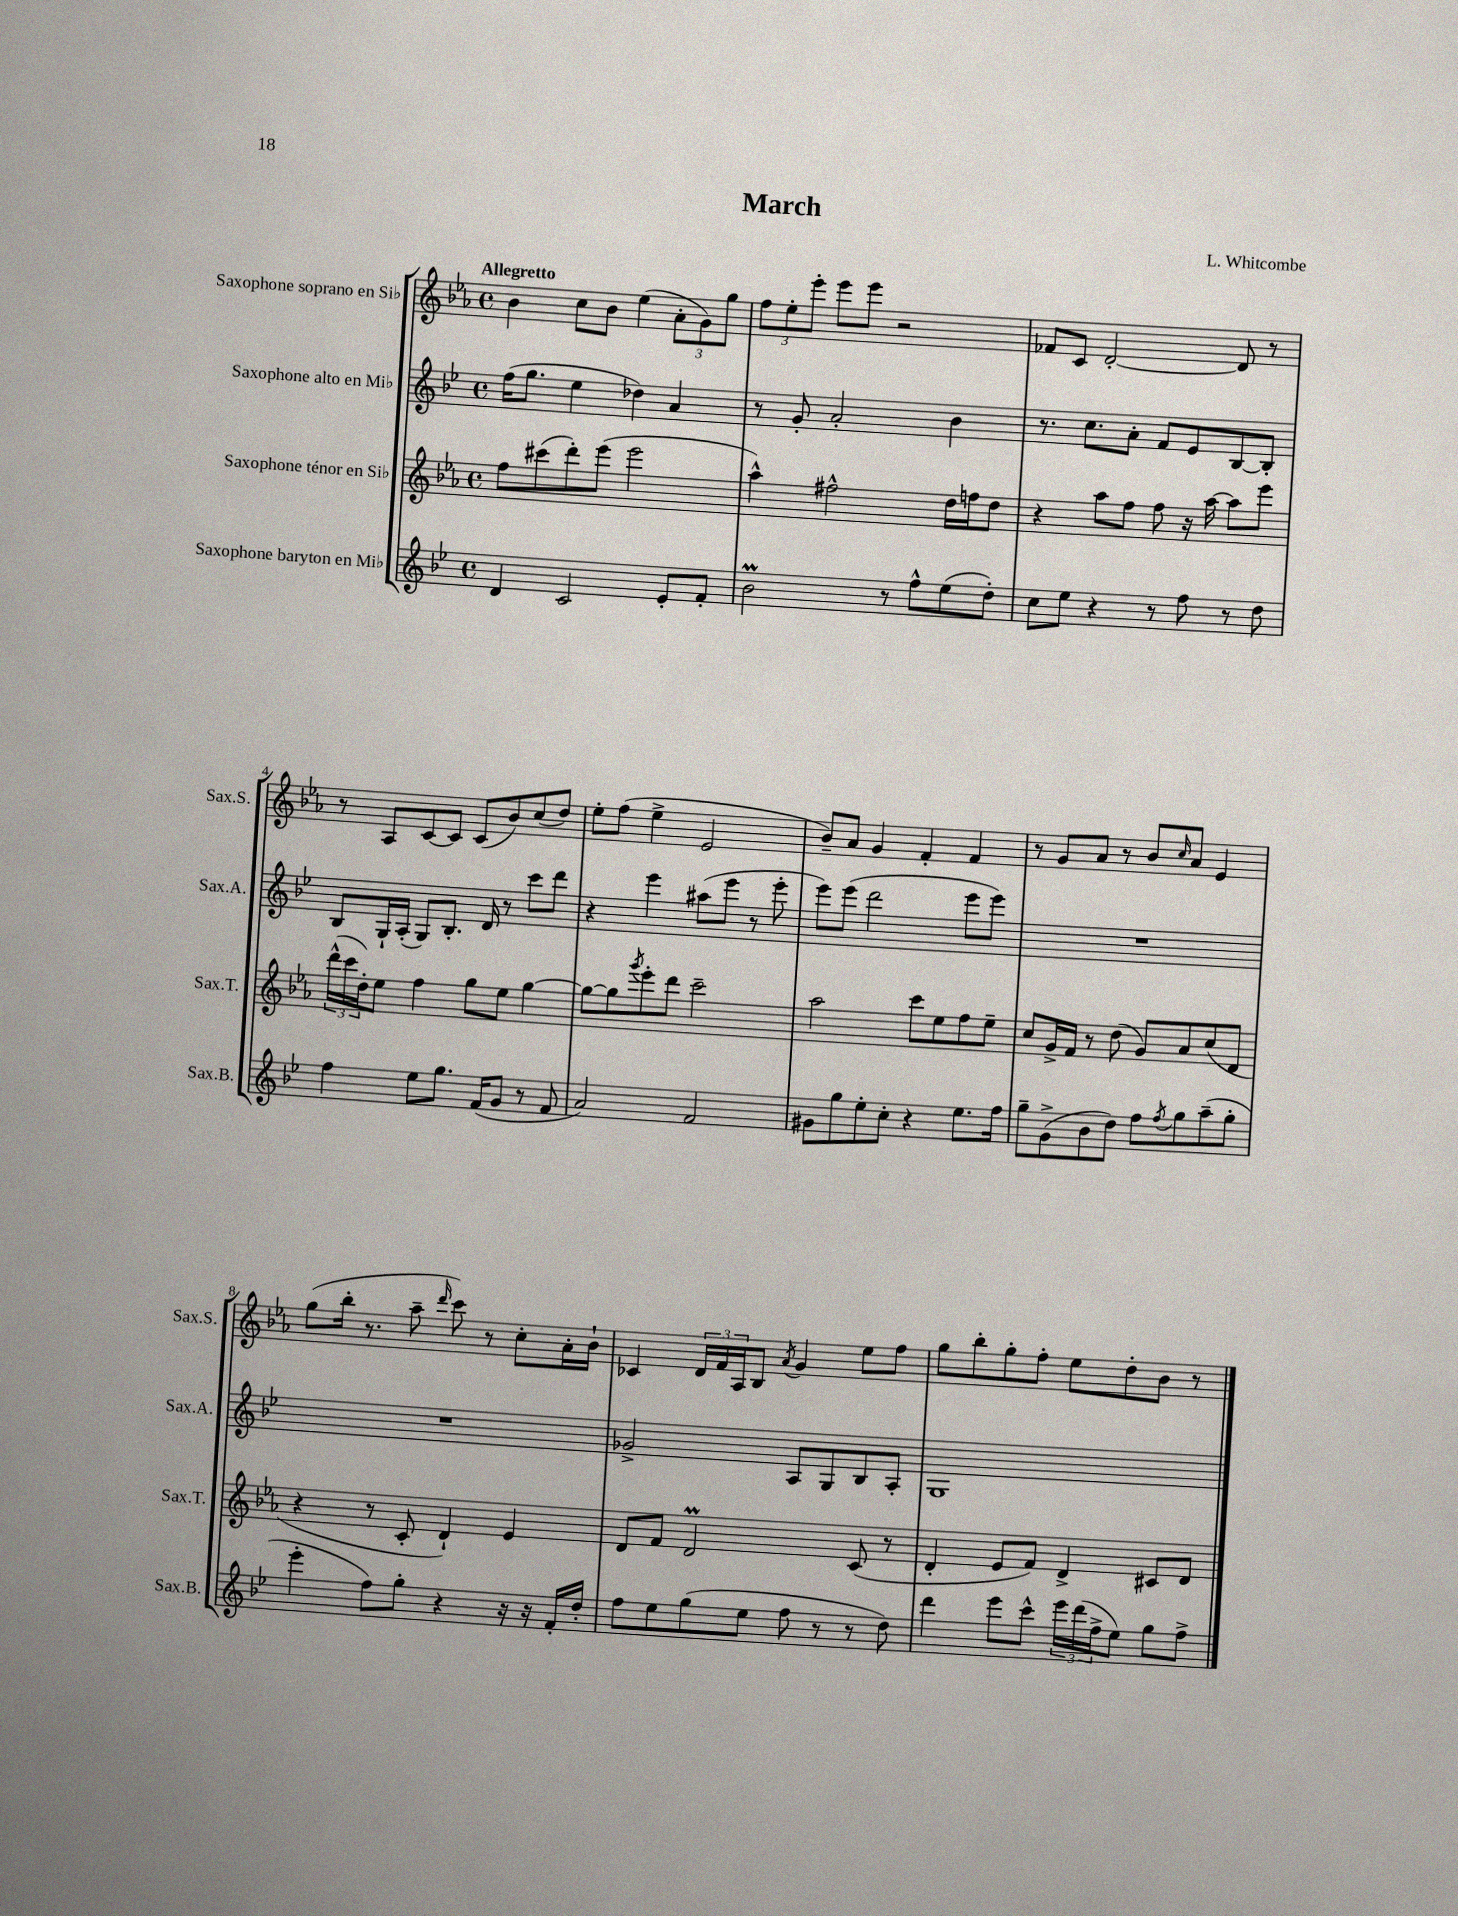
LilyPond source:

\header { title = "March" composer = "L. Whitcombe" }
<<
\new StaffGroup <<
\new Staff = "s0" \with { instrumentName = "Saxophone soprano en Sib" shortInstrumentName = "Sax.S." } {
    \clef treble \key ees \major \defaultTimeSignature \time 4/4 \tempo "Allegretto"
    bes'4 c''8 bes'8 ees''4( \tuplet 3/2 { aes'8-. g'8) g''8 } |
    \tuplet 3/2 { f''8 ees''8-. ees'''8-. } ees'''8 ees'''8 r2 |
    fes'8 c'8 d'2~-. d'8 r8 |
    r8 aes8 c'8~ c'8 c'8( bes'8) c''8( d''8) |
    ees''8-. f''8( ees''4-> ees'2 |
    bes'8--) aes'8 g'4 f'4-. f'4 |
    r8 g'8 aes'8 r8 bes'8 \grace { c''16 } aes'8 ees'4 |
    g''8( bes''16-. r8. aes''8-- \grace { d'''16 } c'''8) r8 c''8-. aes'16-. bes'16-! |
    ces'4 \tuplet 3/2 { d'16 f'16 aes16 } bes8 \acciaccatura { aes'8 } g'4 ees''8 f''8 |
    g''8 bes''8-. g''8-. f''8-. ees''8 d''8-. bes'8 r8 \bar "|." |
}
\new Staff = "s1" \with { instrumentName = "Saxophone alto en Mib" shortInstrumentName = "Sax.A." } {
    \clef treble \key bes \major \defaultTimeSignature \time 4/4
    f''16( g''8. ees''4 des''4) a'4 |
    r8 g'8-. a'2-. bes'4 |
    r8. c''8. a'8-. f'8 ees'8 bes8~ bes8-. |
    bes8 g16-! a16-.( g8) bes8.-. d'16 r8 c'''8 d'''8 |
    r4 ees'''4 ais''8( ees'''8 r8 ees'''8-. |
    ees'''8) ees'''8( d'''2 ees'''8 ees'''8) |
    R1 |
    R1 |
    ges'2-> a8 g8 bes8 a8-. |
    g1 \bar "|." |
}
\new Staff = "s2" \with { instrumentName = "Saxophone ténor en Sib" shortInstrumentName = "Sax.T." } {
    \clef treble \key ees \major \defaultTimeSignature \time 4/4
    f''8 cis'''8( d'''8-.) ees'''8( ees'''2 |
    aes''4-^) fis''2-^ d''16 f''16 d''8 |
    r4 aes''8 f''8 f''8 r16 aes''16~ aes''8 ees'''8 |
    \tuplet 3/2 { d'''16-^( c'''16 d''16-.) } ees''8 f''4 g''8 ees''8 g''4~ |
    g''8~ g''8 \acciaccatura { g'''8 } ees'''8-. d'''8 c'''2-- |
    aes''2 c'''8 ees''8 f''8 ees''8-- |
    c''8 g'16-> f'16 r8 d''8( g'8) aes'8 c''8( d'8 |
    r4 r8 c'8-. d'4-!) ees'4 |
    d'8 f'8 d'2\prall c'8( r8 |
    d'4-. ees'8 f'8) d'4-> cis'8 d'8 \bar "|." |
}
\new Staff = "s3" \with { instrumentName = "Saxophone baryton en Mib" shortInstrumentName = "Sax.B." } {
    \clef treble \key bes \major \defaultTimeSignature \time 4/4
    d'4 c'2 ees'8-. f'8-. |
    bes'2\prall r8 f''8-^ ees''8( d''8-.) |
    c''8 ees''8 r4 r8 f''8 r8 d''8 |
    f''4 ees''8 g''8. f'16( g'8 r8 f'8 |
    a'2) f'2 |
    gis'8 g''8 ees''8-. c''8-. r4 ees''8. f''16 |
    g''8-- g'8->( bes'8 d''8) f''8 \acciaccatura { f''8 } g''8 a''8--( g''8-. |
    ees'''4-. f''8) g''8-. r4 r16 r16 f'16-. d''16-. |
    f''8 ees''8 g''8( ees''8 f''8 r8 r8 d''8) |
    d'''4 ees'''8 c'''8-^ \tuplet 3/2 { ees'''16 d'''16( f''16-> } ees''8) g''8 f''8-> \bar "|." |
}
>>
>>
